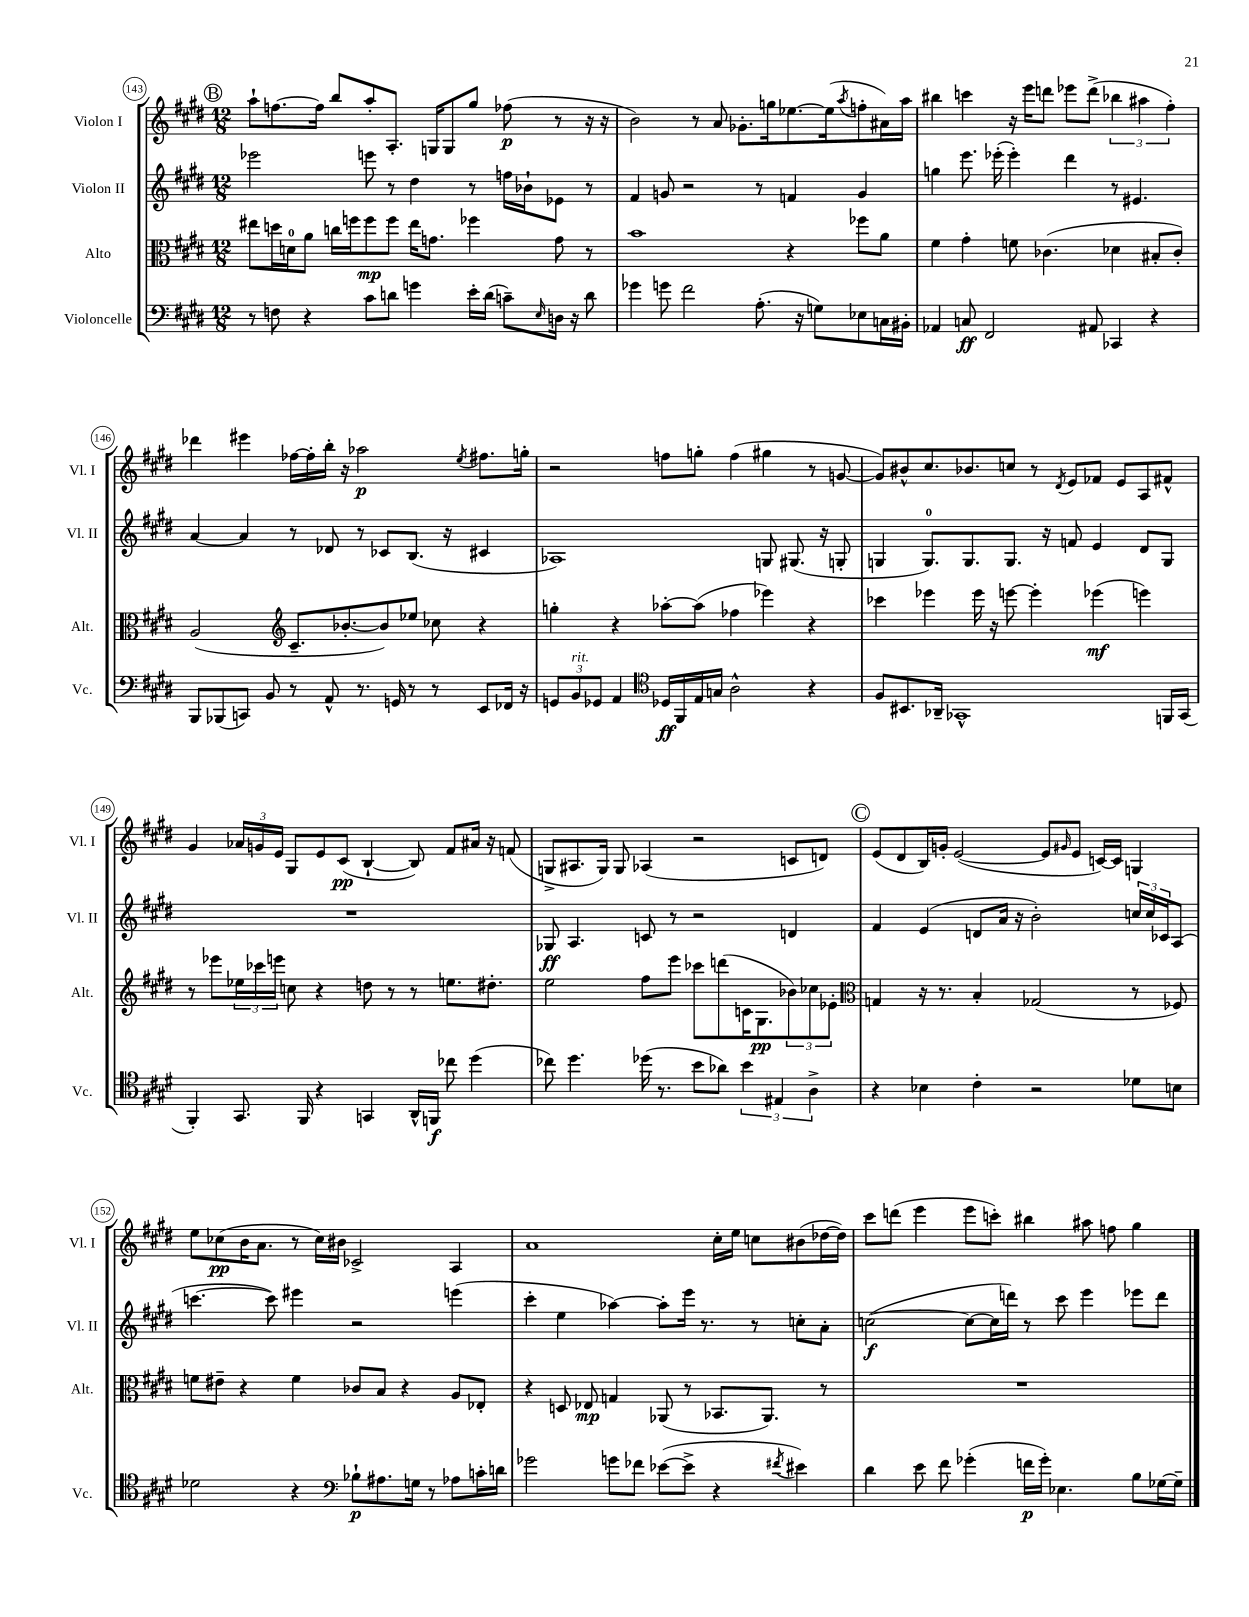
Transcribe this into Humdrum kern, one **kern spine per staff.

**kern	**kern	**kern	**kern
*staff4	*staff3	*staff2	*staff1
*clefF4	*clefC3	*clefG2	*clefG2
*k[f#c#g#d#]	*k[f#c#g#d#]	*k[f#c#g#d#]	*k[f#c#g#d#]
*M12/8	*M12/8	*M12/8	*M12/8
8r	8ee#	2eee-	8aa`
8F	16dd	.	[8.ff
.	16d	.	.
4r	8a	.	.
.	.	.	16ff]
.	16cc	.	8bb
.	16ff	.	.
8c#	8ff	8eee	8aa'
8d	8ff	8r	8.A'
4g	16ee#	4dd#	.
.	8.g	.	16G
.	.	.	8G
16e'	4ff-	8r	8gg#
(16d	.	.	.
8c~)	.	16ff	(8ff-
.	.	16b-`	.
16qqE	.	.	.
16D	8g	8e-	8r
16r	.	.	.
8d	8r	8r	16r
.	.	.	16r
=	=	=	=
4g-	1b	4f#	2b)
8g	.	8g	.
2f#	.	2r	.
.	.	.	8r
.	.	.	8a
.	.	.	8.g-'
(8.A'	.	8r	.
.	.	.	16gg
.	4r	4f	[8.ee-
16r	.	.	.
8G)	.	.	.
.	.	.	(16ee-]
.	.	.	8qaa
8E-	8ff-	4g	8ff'
16C	8a	.	16a#)
16BB#'	.	.	16aa
=	=	=	=
4AA-	4f#	4gg	4bb#
8C	4g#'	8.eee	4ccc
2FF#	.	.	.
.	.	(16eee-'	.
.	8f	4eee-')	16r
.	.	.	16eee
.	(4.c-	.	8ddd
.	.	4ddd#	8eee-
8AA#	.	.	(8ddd^
4CC-	4d-	8r	6bb-
.	.	4.e#	.
.	.	.	6aa#
4r	8B#'	.	.
.	.	.	6ff#')
.	8c-')	.	.
=	=	=	=
8BBB	(2A	[4a	4ddd-
(8BBB-	.	.	.
8CC)	.	4a]	4eee#
8BB	.	.	.
*	*clefG2	*	*
8r	8.c#~	8r	[16ff-
.	.	.	16ff-']
8AA^^	.	8d-	16bb'
.	[8.b-'	.	16r
8.r	.	8r	2aa-
.	8b-])	8c-	.
16GG	.	.	.
8r	8ee-	(8.B	.
8r	8cc-	.	.
.	.	16r	.
.	.	.	8qee
8EE	4r	4c#	8.ff#
16FF-	.	.	.
16r	.	.	16gg'
=	=	=	=
12GG	4gg'	1A-)	2r
12BB	.	.	.
12GG-	.	.	.
4AA	4r	.	.
*clefC4	*	*	*
16D-	[8aa-'	.	8ff
16FF#	.	.	.
16E	(8aa-]	.	8gg'
16G	.	.	.
2A^^	4ff-	.	(4ff
.	4eee-)	8G	4gg#
.	.	(8.G#	.
4r	4r	.	8r
.	.	16r	.
.	.	8G'	[8g
=	=	=	=
8F#	4ccc-	4G	8g])
8.BB#	.	.	8b#^^
.	4eee-	8.G)	8.cc#
16AA-~	.	.	.
1GG-^^	.	.	.
.	.	8.G	8.b-
.	16eee-	.	.
.	16r	.	.
.	[8eee	8.G	8cc
.	4eee']	.	8r
.	.	16r	.
.	.	.	8qd#
.	.	8f	8e
.	(4eee-	4e	8f-
.	.	.	8e
.	4eee)	8d#	8A
16FF	.	8G	8f#^^
(16GG-	.	.	.
=	=	=	=
4FF#')	8r	1.r	4g#
.	8eee-	.	.
8.GG#	24ee-	.	24a-
.	24ccc-	.	24g
.	24eee	.	24e
.	8cc	.	8G#
16FF#	.	.	.
4r	4r	.	8e
.	.	.	(8c#
4GG	8dd	.	[4B`
.	8r	.	.
16AA^^	8r	.	8B])
16FF	.	.	.
8cc-	8.ee	.	8f#
(4dd#	.	.	16a#
.	8.dd#'	.	16r
.	.	.	(8f
=	=	=	=
8cc-)	2ee	8G-	8G^
4.dd#	.	4.A	8.A#
.	.	.	16G)
.	.	.	8G
(16dd-	8ff#	8c	(4A-
8.r	.	.	.
.	8eee	8r	.
8b	8ccc-	2r	2r
8a-)	(8ddd	.	.
6b	16c	.	.
.	8.G#	.	.
6E#	.	.	.
.	12b-)	4d	8c
6A^	12cc-	.	.
.	.	.	8d)
.	12e-'	.	.
=	=	=	=
*	*clefC3	*	*
4r	4G	4f#	(8e
.	.	.	8d#
4B-	16r	(4e	16B)
.	8.r	.	16g'
.	.	.	([2e
4c#'	4B'	8d	.
.	.	16a	.
.	.	16r	.
2r	(2G-	2b')	.
.	.	.	8e]
.	.	.	16qqg#
.	.	.	8e
.	.	.	[16c)
.	.	.	16c]
8d-	8r	24cc	4G
.	.	24cc	.
.	.	24c-	.
8B	8F-)	(8A	.
=	=	=	=
2d-	8f	[4.ccc	8ee
.	8e#~	.	(8cc-
.	4r	.	16b
.	.	.	8.a
.	.	8ccc])	.
4r	4f	4eee#	8r
.	.	.	16cc-)
.	.	.	16b#
*clefF4	*	*	*
8B-`	8c-	2r	2c-^
8.A#	8B	.	.
.	4r	.	.
16G	.	.	.
8r	.	.	.
8A-	8A	(4eee	4A
16c'	8E-'	.	.
16d	.	.	.
=	=	=	=
2g-	4r	4ccc#'	1a
.	8D	4ee	.
.	8E-	.	.
8g	4G	[4aa-)	.
8f-	.	.	.
([8e-	(8AA-	8aa-']	.
8e-^]	8r	16eee	.
.	.	8.r	.
4r	8.BB-	.	16cc#'
.	.	.	16ee
.	.	8r	8cc
.	8.AA-)	.	.
8qf#	.	.	.
4e#)	.	8cc'	(8b#
.	8r	8a'	[16dd-
.	.	.	16dd-])
=	=	=	=
4d#	1.r	([2cc	8ccc#
.	.	.	(8ddd
8e	.	.	4eee
8f#	.	.	.
(4g-'	.	8cc_	8eee
.	.	16cc]	8ccc')
.	.	16ddd)	.
16f	.	8r	4bb#
16g-')	.	.	.
4.E-	.	8ccc#	.
.	.	4eee	8aa#
.	.	.	8ff
8B	.	8eee-	4gg#
[16G-	.	8ddd	.
16G-~]	.	.	.
==	==	==	==
*-	*-	*-	*-
